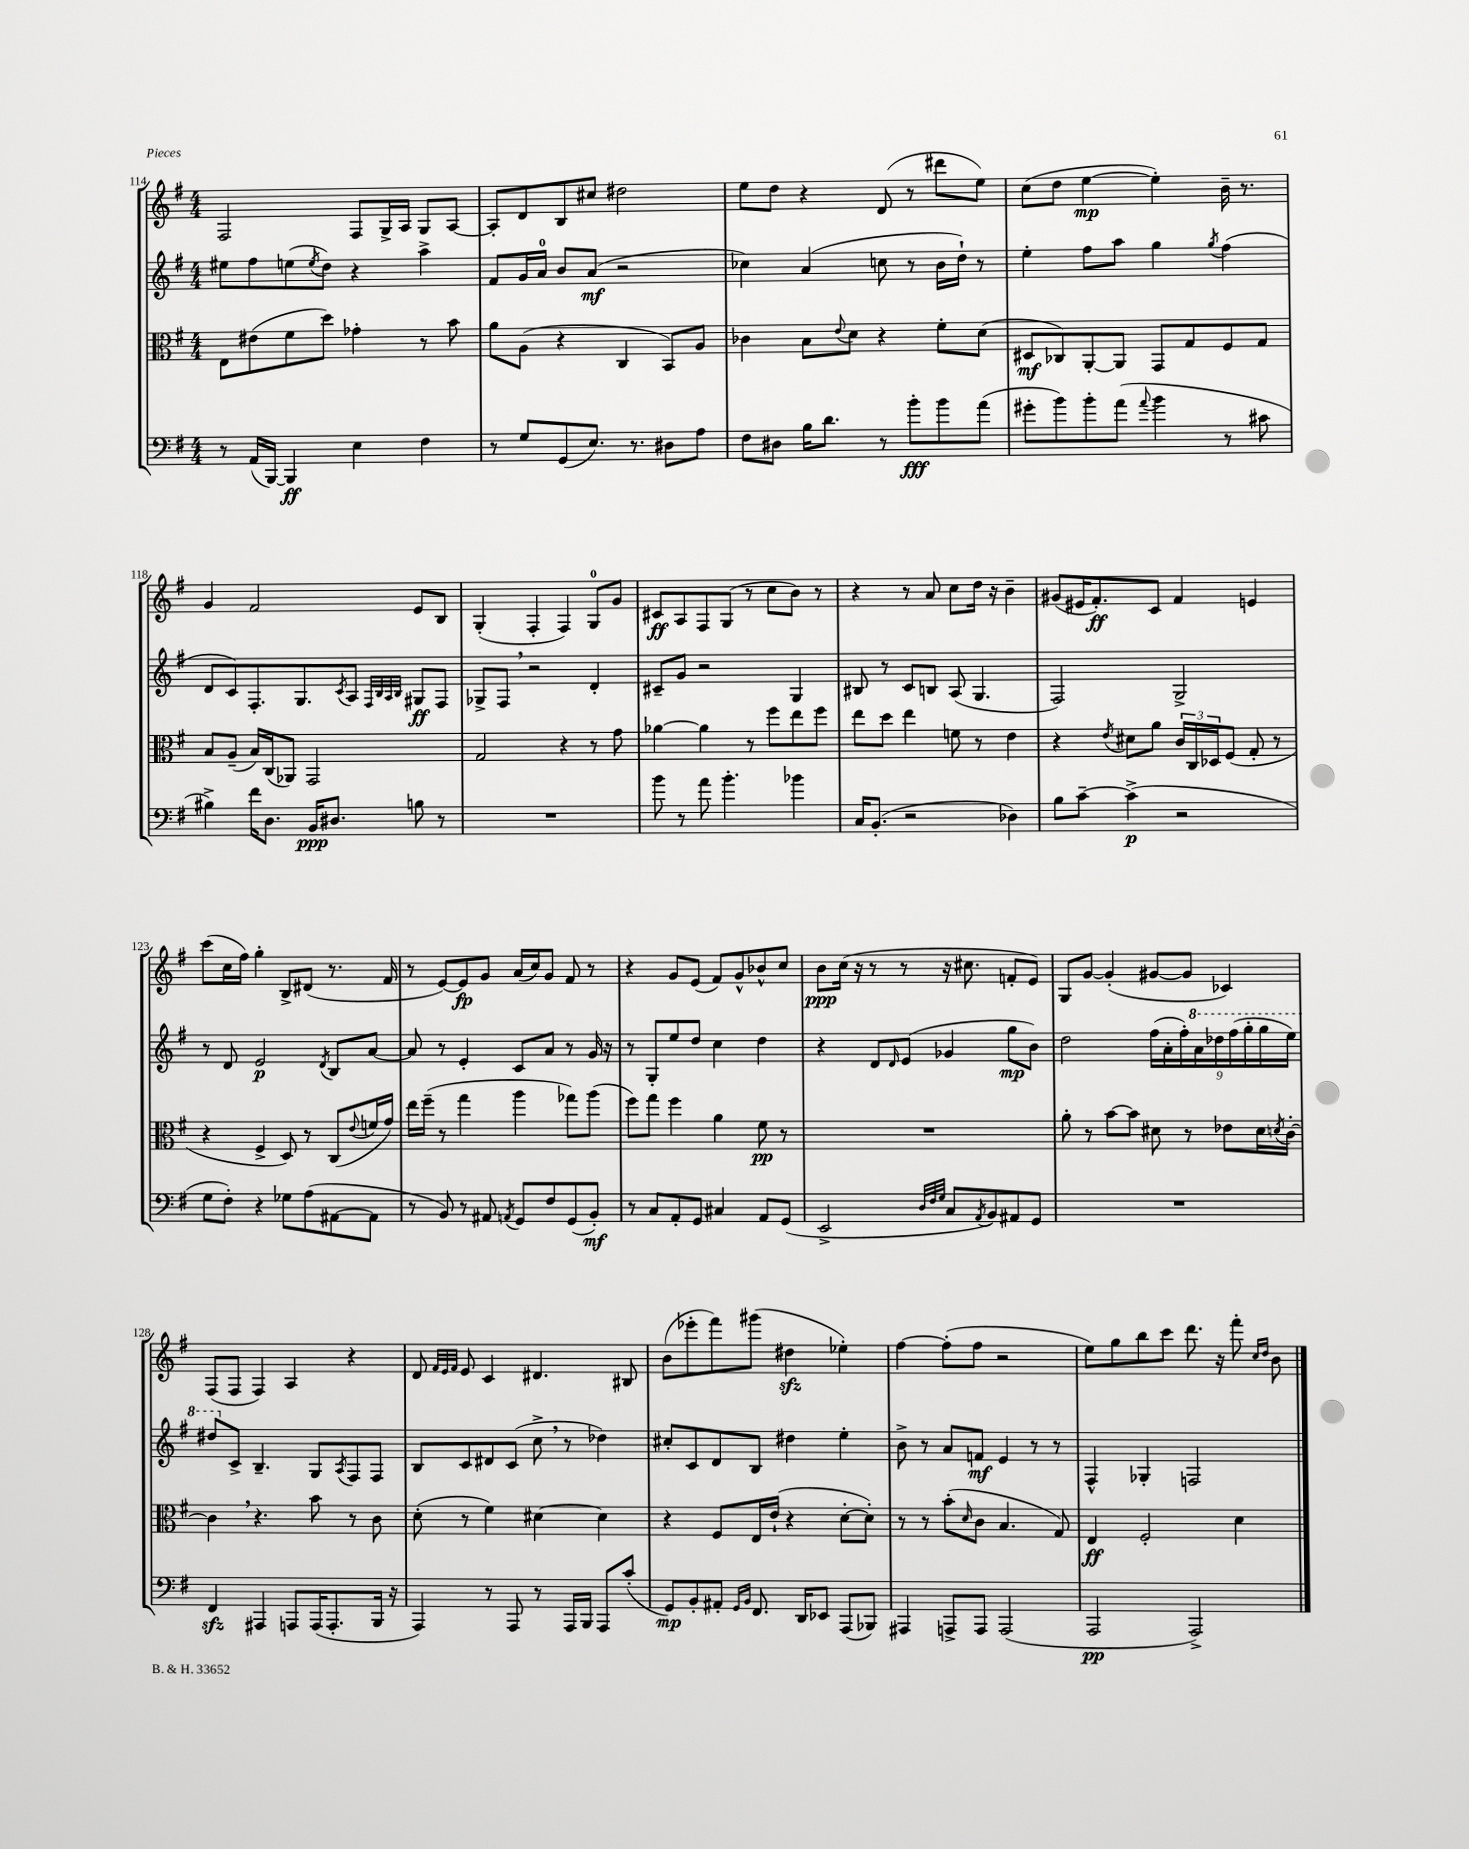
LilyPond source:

<<
\new StaffGroup <<
\new Staff = "s0" {
    \clef treble \key g \major \numericTimeSignature \time 4/4
    fis2 fis8 g16-> a16 g8 a8~ |
    a8-. d'8 b8 cis''8 dis''2 |
    e''8 d''8 r4 d'8( r8 dis'''8 e''8) |
    c''8( d''8 e''4~\mp e''4-.) b'16-- r8. |
    g'4 fis'2 e'8 b8 |
    g4-.( fis4-. fis4) g8-0 g'8 |
    cis'8\ff a8 fis8 g8( r8 c''8 b'8) r8 |
    r4 r8 a'8 c''8 d''16 r16 b'4-- |
    gis'8( eis'16 fis'8.-.\ff) c'8 fis'4 e'4 |
    c'''8( c''16 fis''16) g''4-. b8-> dis'8( r8. fis'16 |
    r8 e'8~) e'8\fp g'8 a'16( c''16) g'8 fis'8 r8 |
    r4 g'8 e'8( fis'8) g'8-^ bes'8-^ c''8 |
    b'8\ppp c''16( r16 r8 r8 r16 cis''8. f'8-. e'8) |
    g8 g'8~ g'4-.( gis'8~ gis'8 ces'4) |
    fis8( fis8 fis4) a4 r4 |
    d'8 \grace { fis'32 e'32 fis'32 } e'8 c'4 dis'4. bis8 |
    b'8( ees'''8-. fis'''8) gis'''8( dis''4\sfz ees''4-.) |
    fis''4~ fis''8-.( fis''8 r2 |
    e''8) g''8 b''8 c'''8 d'''8. r16 fis'''8-. \grace { c''16 d''16 } b'8 \bar "|." |
}
\new Staff = "s1" {
    \clef treble \key g \major \numericTimeSignature \time 4/4
    eis''8 fis''8 e''8( \acciaccatura { e''8 } d''8) r4 a''4-> |
    fis'8 g'16 a'16-0 b'8 a'8\mf( r2 |
    ces''4) a'4( c''8 r8 b'16 d''16-!) r8 |
    e''4-. fis''8 a''8 g''4 \acciaccatura { g''8 } fis''4( |
    d'8 c'8) fis8.-. g8. \acciaccatura { c'8 } a8 \grace { fis32 b32 a32 b32 } gis8\ff fis8 |
    ges8-> fis8 \breathe r2 d'4-. |
    cis'8-- g'8 r2 g4 |
    bis8 r8 c'8 b8 a8( g4. |
    fis2) g2-> |
    r8 d'8 e'2\p \acciaccatura { d'8 } b8 a'8~ |
    a'8 r8 e'4-. c'8 a'8 r8 g'16 r16 |
    r8 g8-. e''8 d''8 c''4 d''4 |
    r4 d'8 \grace { d'16 } e'8( ges'4 g''8\mp b'8) |
    d''2 \tuplet 9/8 { fis''16( a'16-. fis''16-.) \ottava #1 a''16 des'''16 fis'''16( g'''16-. g'''16 e'''16) } |
    dis'''8 \ottava #0 c'8-> b4.-- g8 \acciaccatura { a8 } fis8 fis8 |
    b8 c'8 dis'8 c'8( c''8-> \breathe r8 des''4) |
    cis''8-. c'8 d'8 b8 dis''4 e''4-. |
    b'8-> r8 a'8 f'8\mf e'4 r8 r8 |
    fis4-^ ges4-. f2 \bar "|." |
}
\new Staff = "s2" {
    \clef alto \key g \major \numericTimeSignature \time 4/4
    e8 eis'8( fis'8 d''8) ges'4-. r8 b'8 |
    a'8 a8( r4 c4 b,8) a8 |
    ces'4 b8 \appoggiatura { e'8 } d'8 r4 fis'8-. d'8( |
    dis8\mf ces8) a,8~-. a,8 g,8 g8 fis8 g8 |
    b8 a8--( b16) c16( aes,8) g,2 |
    g2 r4 r8 g'8 |
    aes'4~ aes'4 r8 fis''8 e''8 fis''8 |
    e''8 d''8 e''4 f'8 r8 e'4 |
    r4 \acciaccatura { e'8 } dis'8 a'8 \tuplet 3/2 { c'16 c16 des16 } fis8( g8-. r8 |
    r4 fis4-> d8) r8 c8( \appoggiatura { e'8 } f'16 g'16) |
    e''16 fis''16--( r8 g''4 a''4 ges''8) a''8( |
    fis''8) g''8 fis''4 a'4 fis'8\pp r8 |
    R1 |
    a'8-. r8 b'8~ b'8 dis'8 r8 ees'8 dis'16 \acciaccatura { d'8 } c'16~-. |
    c'4 \breathe r4. b'8 r8 c'8 |
    d'8-.( r8 fis'4) dis'4~ dis'4 |
    r4 fis8 e16 e'16-!( r4 d'8~-. d'8-.) |
    r8 r8 b'8-.( \grace { d'16 } c'8 b4. g8) |
    e4\ff fis2-. d'4 \bar "|." |
}
\new Staff = "s3" {
    \clef bass \key g \major \numericTimeSignature \time 4/4
    r8 a,16( b,,16~) b,,4\ff e4 fis4 |
    r8 g8 g,8( e8.) r8. dis8 a8 |
    fis8 dis8 b16 d'8. r8 b'8-.\fff b'8 a'8( |
    gis'8-. b'8) b'8-. a'8( \appoggiatura { a'8 } b'4 r8 cis'8 |
    bis4->) fis'16 d8. b,16\ppp dis8. b8 r8 |
    R1 |
    b'8 r8 a'8 b'4.-. bes'4 |
    c16 b,8.-.( r2 des4) |
    b8 c'8~-- c'4->\p( r2 |
    g8 fis8-.) r4 ges8 a8( ais,8~ ais,8 |
    r8 b,8) r8 ais,8 \acciaccatura { a,8 } g,8 fis8 g,8( b,8-.\mf) |
    r8 c8 a,8-. g,8 cis4 a,8 g,8( |
    e,2-> \grace { d32 fis32 g32 } c8 \acciaccatura { a,8 } b,8) ais,8 g,8 |
    R1 |
    fis,4\sfz ais,,4 a,,8 a,,16( a,,8.-. b,,16 r16 |
    a,,4) r8 a,,8 r8 a,,16 b,,16 a,,8 c'8-.( |
    g,8\mp) b,8-. ais,8-. \grace { g,16 b,16 } fis,8. d,16 ees,8 a,,8( bes,,8) |
    ais,,4 a,,8-> a,,8 a,,2( |
    a,,2\pp a,,2->) \bar "|." |
}
>>
>>
\layout { \context { \Score currentBarNumber = #114 } }
